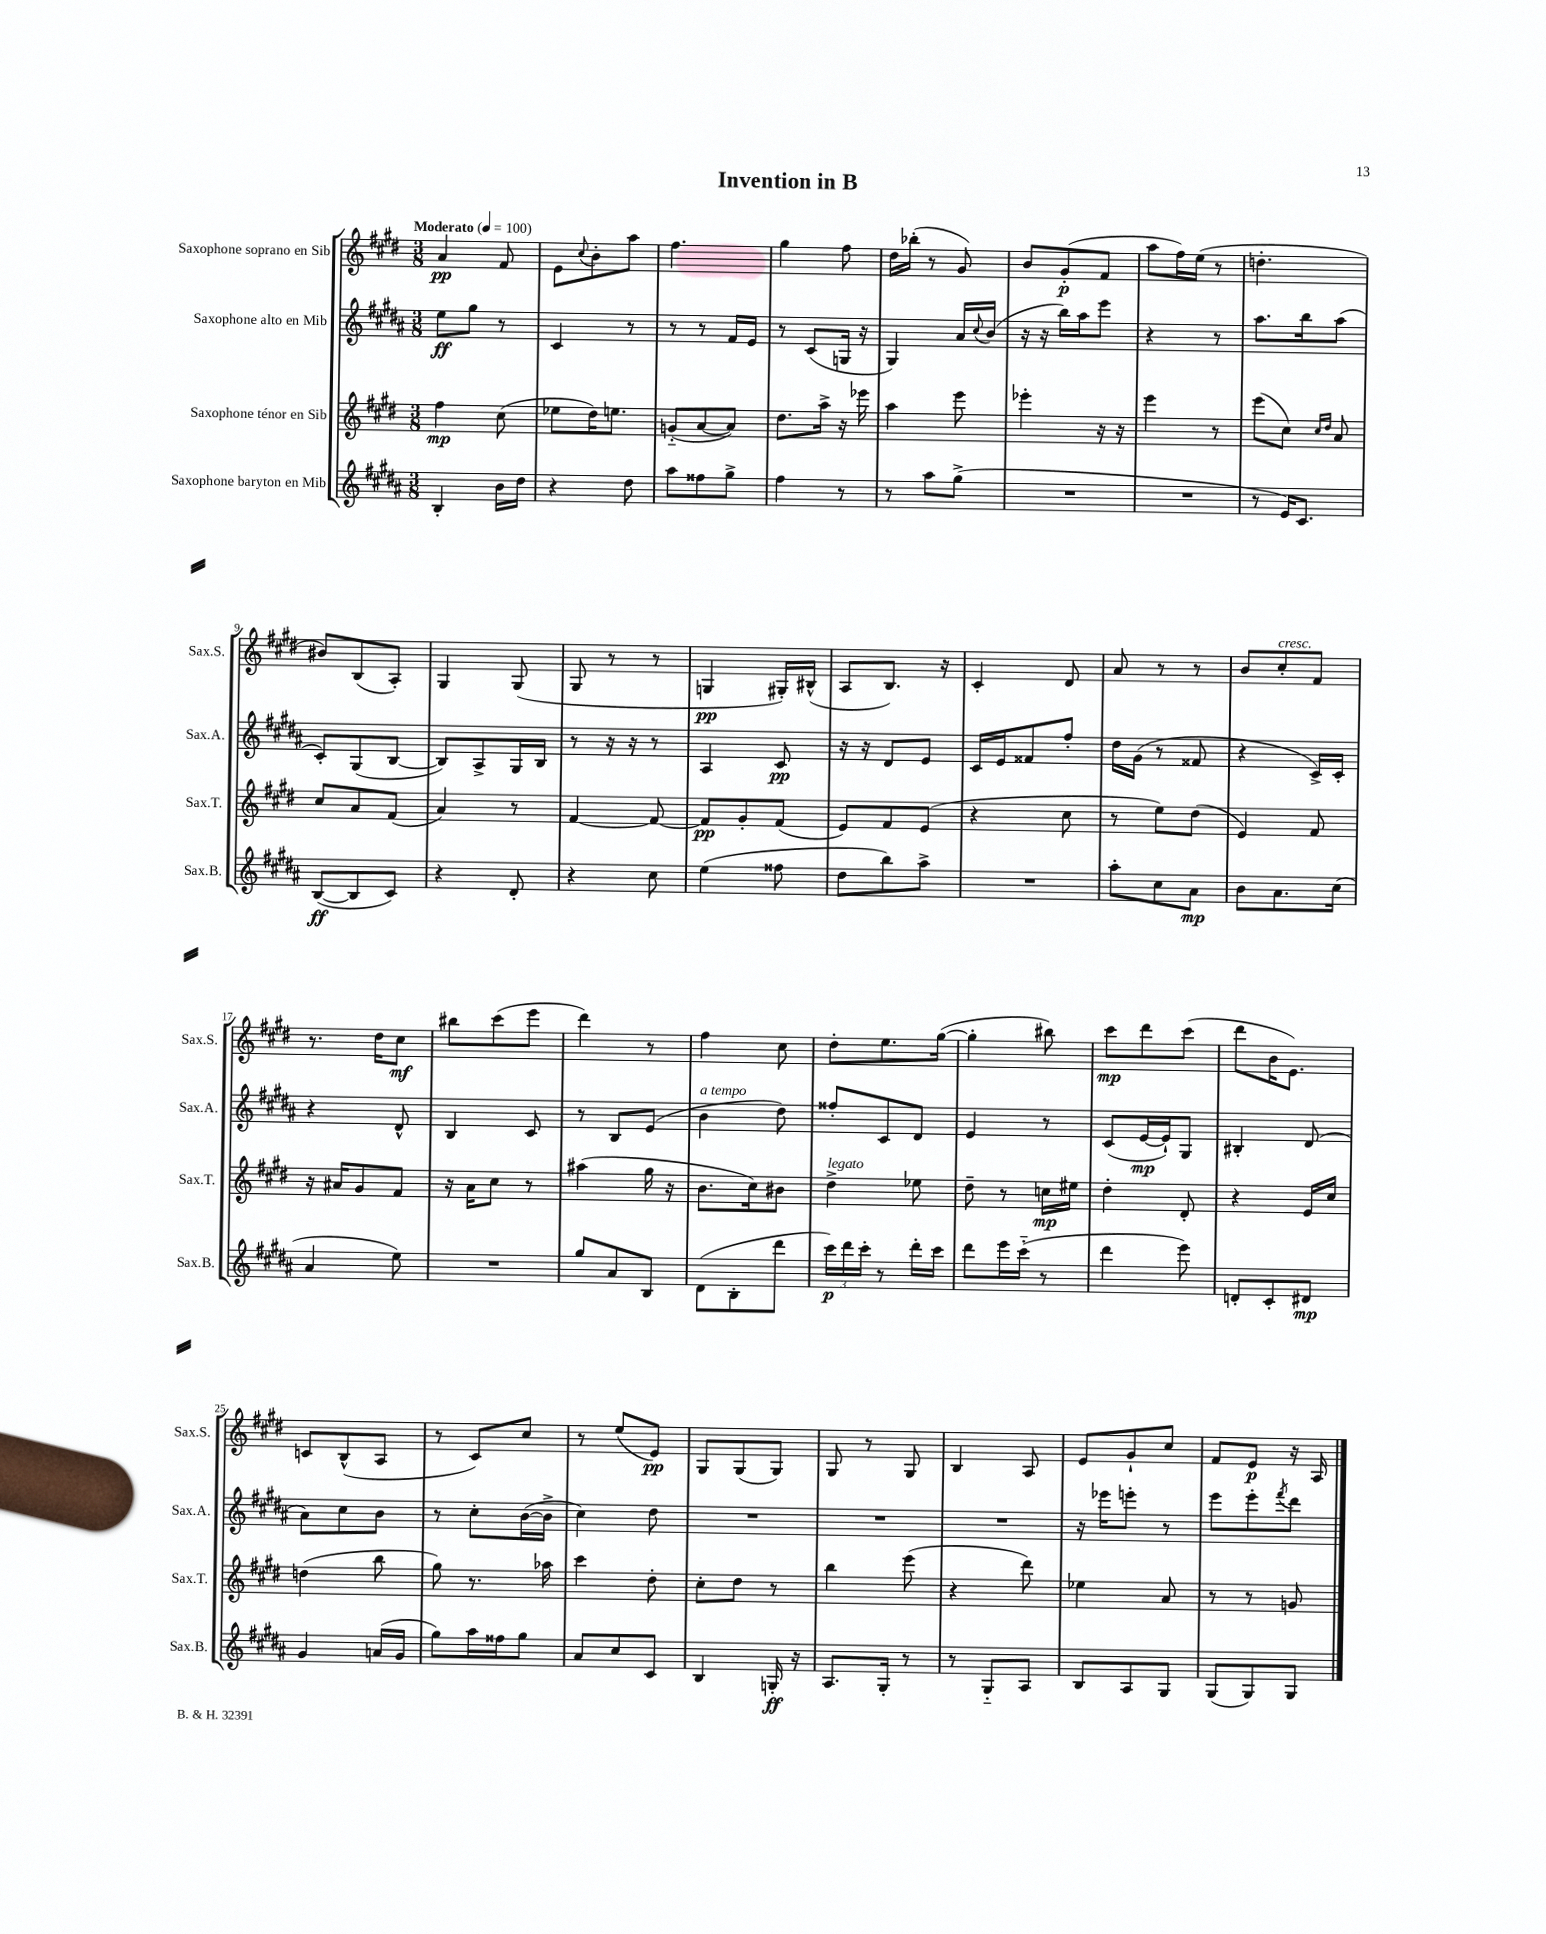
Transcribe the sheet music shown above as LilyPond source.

\header { title = "Invention in B" }
<<
\new StaffGroup <<
\new Staff = "s0" \with { instrumentName = "Saxophone soprano en Sib" shortInstrumentName = "Sax.S." } {
    \clef treble \key e \major \numericTimeSignature \time 3/8 \tempo "Moderato" 4 = 100
    a'4\pp fis'8 |
    e'8 \appoggiatura { cis''8 } b'8-. a''8 |
    fis''4. |
    gis''4 fis''8 |
    dis''16 bes''16-.( r8 gis'8) |
    b'8 gis'8-.\p( fis'8 |
    a''8 fis''16) e''16( r8 |
    d''4.-. |
    bis'8) b8( a8-.) |
    gis4 gis8( |
    gis8 r8 r8 |
    g4\pp gis16-.) bis16-^( |
    a8 b8.) r16 |
    cis'4-. dis'8 |
    a'8 r8 r8 |
    b'8 cis''8-.^\markup { \italic "cresc." } fis'8 |
    r8. dis''16 cis''8\mf |
    bis''8 cis'''8( e'''8 |
    dis'''4) r8 |
    fis''4 cis''8 |
    dis''8-. e''8. gis''16~( |
    gis''4-. bis''8) |
    cis'''8\mp dis'''8 cis'''8( |
    dis'''8 b'16 e'8.) |
    c'8 b8-^( a8 |
    r8 cis'8) cis''8 |
    r8 e''8( e'8\pp) |
    gis8 gis8( gis8) |
    gis8 r8 gis8 |
    b4 a8 |
    e'8 gis'8-! cis''8 |
    fis'8 e'8\p r16 a16 \bar "|." |
}
\new Staff = "s1" \with { instrumentName = "Saxophone alto en Mib" shortInstrumentName = "Sax.A." } {
    \clef treble \key b \major \numericTimeSignature \time 3/8
    e''8\ff gis''8 r8 |
    cis'4 r8 |
    r8 r8 fis'16 e'16 |
    r8 cis'8( g16 r16 |
    gis4) ais'16 \appoggiatura { cis''8 } b'16( |
    r16 r16 b''16) ais''16 e'''8 |
    r4 r8 |
    ais''8. b''16 ais''8( |
    cis'8-.) gis8( b8~ |
    b8) ais8-> gis16 b16 |
    r8 r16 r16 r8 |
    ais4 cis'8\pp |
    r16 r16 dis'8 e'8 |
    cis'16 e'16 fisis'8 fis''8-. |
    dis''16 gis'16( r8 fisis'8 |
    r4 cis'16->) cis'16-. |
    r4 dis'8-^ |
    b4 cis'8 |
    r8 b8 e'8( |
    b'4^\markup { \italic "a tempo" } dis''8) |
    fisis''8-. cis'8 dis'8 |
    e'4 r8 |
    cis'8( e'16~\mp e'16-!) gis8 |
    bis4-. dis'8( |
    ais'8) cis''8 b'8 |
    r8 cis''8-. b'16~( b'16-> |
    cis''4) dis''8 |
    R4. |
    R4. |
    R4. |
    r16 ees'''16 e'''8-. r8 |
    e'''8 e'''8-. \acciaccatura { fis'''8 } dis'''8 \bar "|." |
}
\new Staff = "s2" \with { instrumentName = "Saxophone ténor en Sib" shortInstrumentName = "Sax.T." } {
    \clef treble \key e \major \numericTimeSignature \time 3/8
    fis''4\mp cis''8( |
    ees''8 dis''16) e''8. |
    g'8-_( a'8~ a'8) |
    dis''8. a''16-> r16 ees'''16 |
    a''4 e'''8 |
    ees'''4-. r16 r16 |
    e'''4 r8 |
    e'''8( cis''8) \grace { cis''16 dis''16 } a'8 |
    cis''8 a'8 fis'8( |
    a'4) r8 |
    fis'4~ fis'8~ |
    fis'8\pp gis'8-. fis'8( |
    e'8) fis'8 e'8( |
    r4 cis''8 |
    r8 e''8) dis''8( |
    e'4) fis'8 |
    r16 ais'16 gis'8 fis'8 |
    r16 a'16 cis''8 r8 |
    ais''4( gis''16 r16 |
    b'8. cis''16) bis'8 |
    dis''4->^\markup { \italic "legato" } ees''8 |
    dis''8-- r8 c''16\mp eis''16 |
    dis''4-. dis'8-. |
    r4 e'16 cis''16 |
    d''4( b''8 |
    gis''8) r8. aes''16 |
    cis'''4 dis''8-. |
    cis''8-. dis''8 r8 |
    b''4 e'''8( |
    r4 dis'''8) |
    ees''4 a'8 |
    r8 r8 g'8 \bar "|." |
}
\new Staff = "s3" \with { instrumentName = "Saxophone baryton en Mib" shortInstrumentName = "Sax.B." } {
    \clef treble \key b \major \numericTimeSignature \time 3/8
    b4-. b'16 dis''16 |
    r4 dis''8 |
    ais''8 fisis''8 gis''8-> |
    fis''4 r8 |
    r8 ais''8 gis''8->( |
    R4. |
    R4. |
    r8 e'16) cis'8. |
    b8~\ff( b8 cis'8) |
    r4 dis'8-. |
    r4 cis''8 |
    e''4( fisis''8 |
    dis''8 b''8) ais''8-> |
    R4. |
    ais''8-. cis''8 ais'8\mp |
    b'8 ais'8. cis''16( |
    ais'4 e''8) |
    R4. |
    gis''8 ais'8 b8 |
    dis'8( b8-. dis'''8 |
    \tuplet 3/2 { cis'''16\p) dis'''16 cis'''16-. } r8 dis'''16-. cis'''16 |
    dis'''8 e'''16 cis'''16-_( r8 |
    dis'''4 e'''8) |
    d'8-. cis'8-. dis'8\mp |
    gis'4 a'16( gis'16 |
    gis''8) ais''16 fisis''16 gis''8 |
    ais'8 cis''8 cis'8 |
    b4 g16-.\ff r16 |
    ais8. gis16-. r8 |
    r8 gis8-_ ais8 |
    b8 ais8 gis8 |
    gis8( gis8) gis8 \bar "|." |
}
>>
>>
